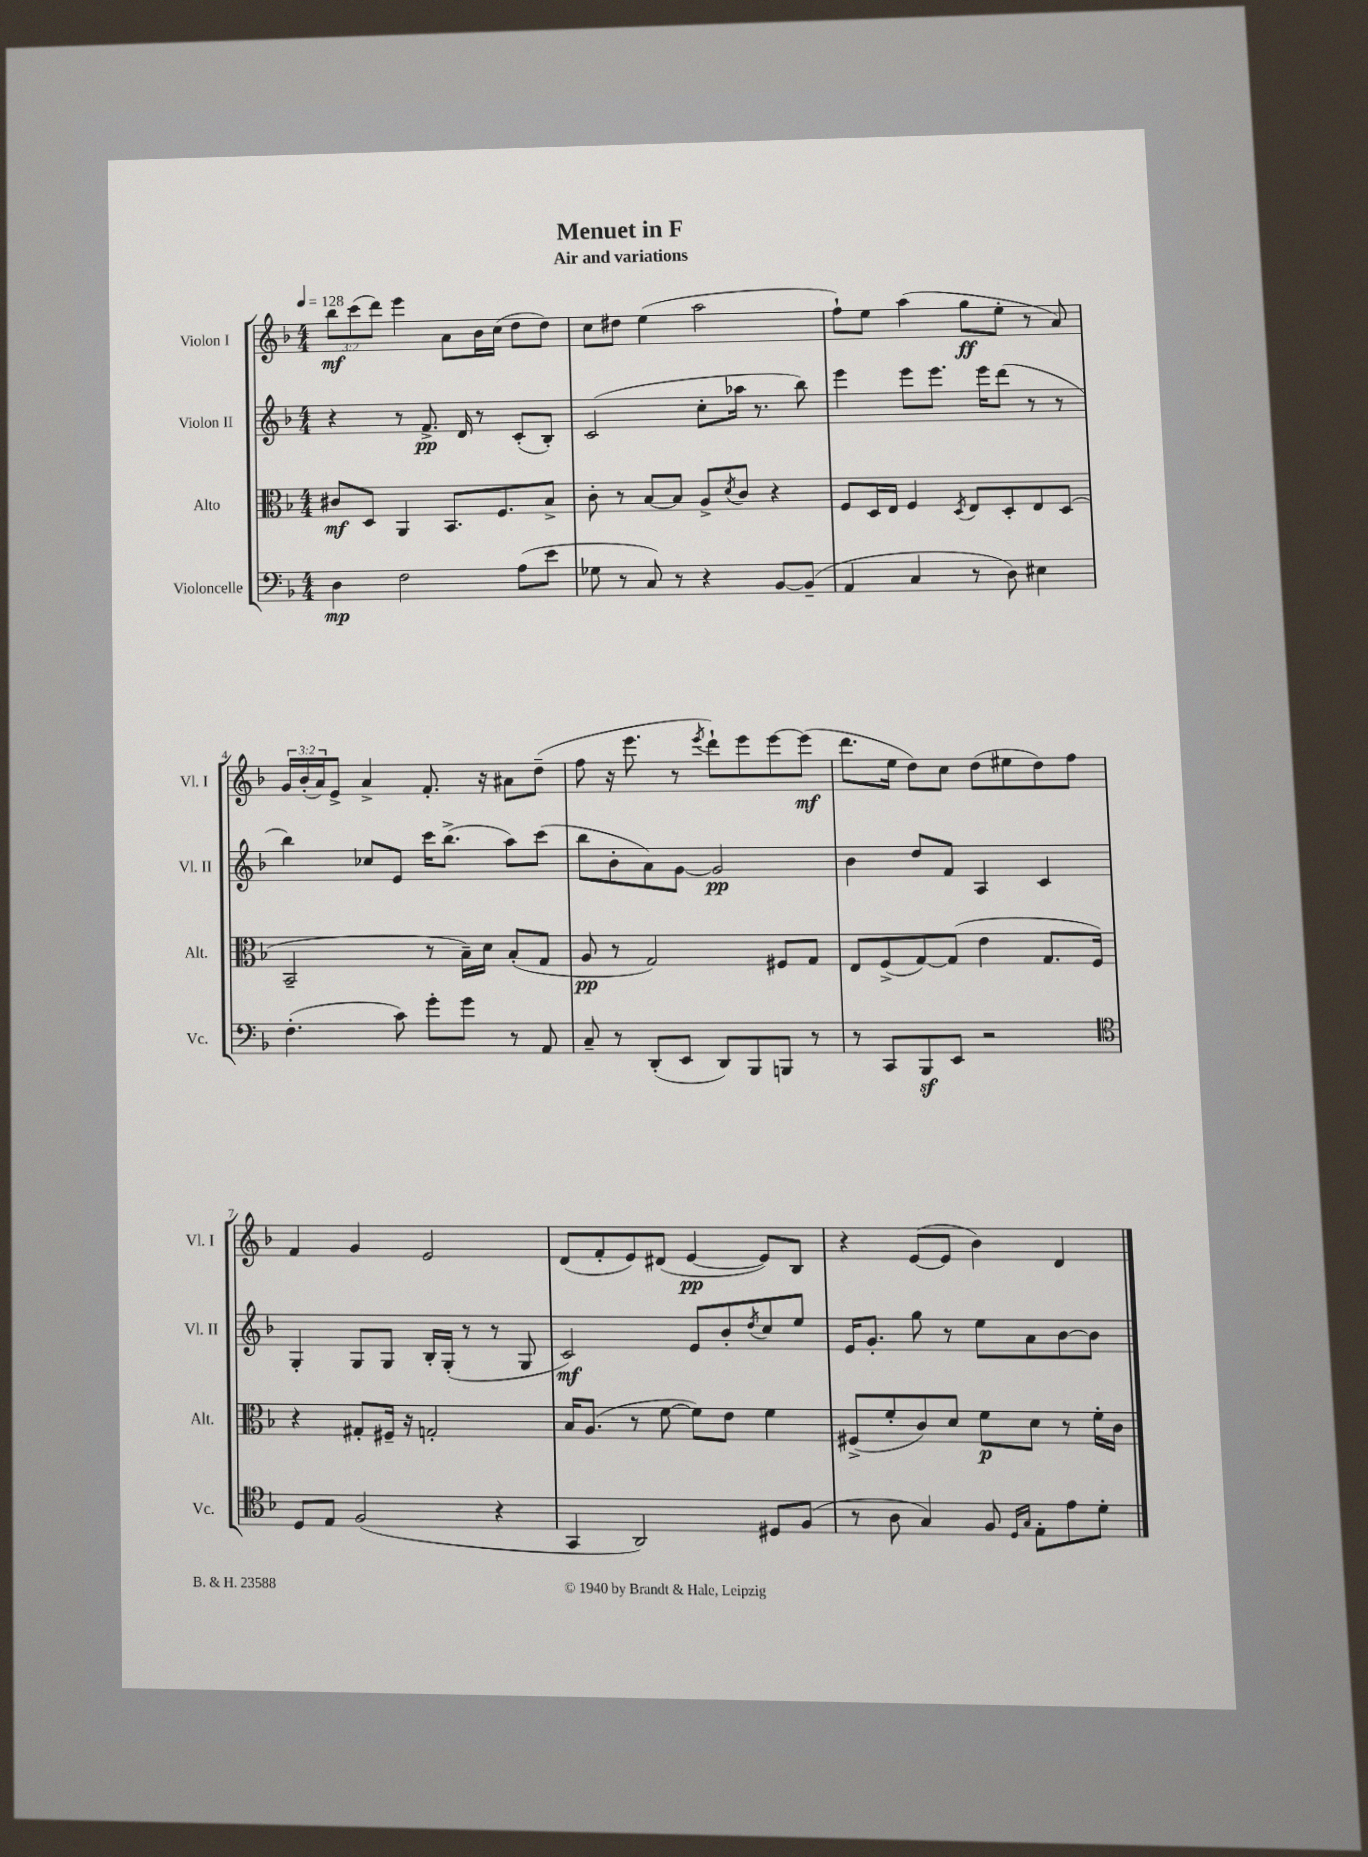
\header { title = "Menuet in F" subtitle = "Air and variations" }
<<
\new StaffGroup <<
\new Staff = "s0" \with { instrumentName = "Violon I" shortInstrumentName = "Vl. I" } {
    \clef treble \key f \major \numericTimeSignature \time 4/4 \override Staff.TupletNumber.text = #tuplet-number::calc-fraction-text \tempo 4 = 128
    \tuplet 3/2 { bes''8\mf c'''8( d'''8) } e'''4 a'8 bes'16 c''16( d''8 d''8) |
    c''8 dis''8 e''4( a''2 |
    f''8-!) e''8 a''4( g''8\ff e''8-. r8 a'8) |
    \tuplet 3/2 { g'16 bes'16-.( a'16) } e'8-> a'4-> f'8.-. r16 ais'8 d''8--( |
    f''8 r16 e'''8. r8 \acciaccatura { e'''8 } d'''8-!) e'''8 e'''8~ e'''8\mf( |
    d'''8. e''16 d''8) c''8 d''8( eis''8 d''8) f''8 |
    f'4 g'4 e'2 |
    d'8( f'8-. e'8) dis'8( e'4~\pp e'8) bes8 |
    r4 e'8~( e'8 bes'4) d'4 \bar "|." |
}
\new Staff = "s1" \with { instrumentName = "Violon II" shortInstrumentName = "Vl. II" } {
    \clef treble \key f \major \numericTimeSignature \time 4/4
    r4 r8 f'8.->\pp d'16 r8 c'8-.( bes8-.) |
    c'2( c''8-. aes''16 r8. bes''8) |
    e'''4 e'''8 e'''8. e'''16 d'''8( r8 r8 |
    bes''4) ces''8 e'8 c'''16 bes''8.->( a''8) c'''8( |
    bes''8 bes'8-. a'8) g'8~ g'2\pp |
    bes'4 d''8 f'8 a4 c'4 |
    g4-. g8 g8 bes16-. g16-.( r8 r8 g8 |
    c'2\mf) e'8 bes'8-. \acciaccatura { d''8 } c''8 e''8 |
    e'16 g'8.-. g''8 r8 e''8 a'8 bes'8~ bes'8 \bar "|." |
}
\new Staff = "s2" \with { instrumentName = "Alto" shortInstrumentName = "Alt." } {
    \clef alto \key f \major \numericTimeSignature \time 4/4
    cis'8\mf d8 a,4 bes,8. f8. bes8-> |
    c'8-. r8 bes8~ bes8 a8-> \acciaccatura { d'8 } c'8 r4 |
    f8 d16 e16 f4 \acciaccatura { d8 } e8 d8-. e8 d8( |
    bes,2-- r8 bes16--) d'16 bes8-.( g8 |
    a8\pp r8 g2) fis8 g8 |
    e8 f8->( g8~) g8( e'4 g8. f16) |
    r4 gis8-. fis16-- r16 g2-. |
    bes16 a8.( r8 f'8~ f'8) e'8 f'4 |
    fis8->( f'8-. c'8) d'8 f'8\p d'8 r8 f'16-. c'16 \bar "|." |
}
\new Staff = "s3" \with { instrumentName = "Violoncelle" shortInstrumentName = "Vc." } {
    \clef bass \key f \major \numericTimeSignature \time 4/4
    d4\mp f2 a8( e'8 |
    ges8 r8 c8) r8 r4 bes,8~ bes,8--( |
    a,4 c4 r8 d8) eis4 |
    f4.-.( c'8) g'8-. g'8 r8 a,8 |
    c8-- r8 d,8-.( e,8 d,8) bes,,8 b,,8 r8 |
    r8 c,8 bes,,8\sf e,8 r2 |
    \clef tenor d8 e8 f2( r4 |
    g,4 a,2) dis8 f8( |
    r8 a8 g4) f8 \grace { d16 g16 } e8-. e'8 d'8-. \bar "|." |
}
>>
>>
